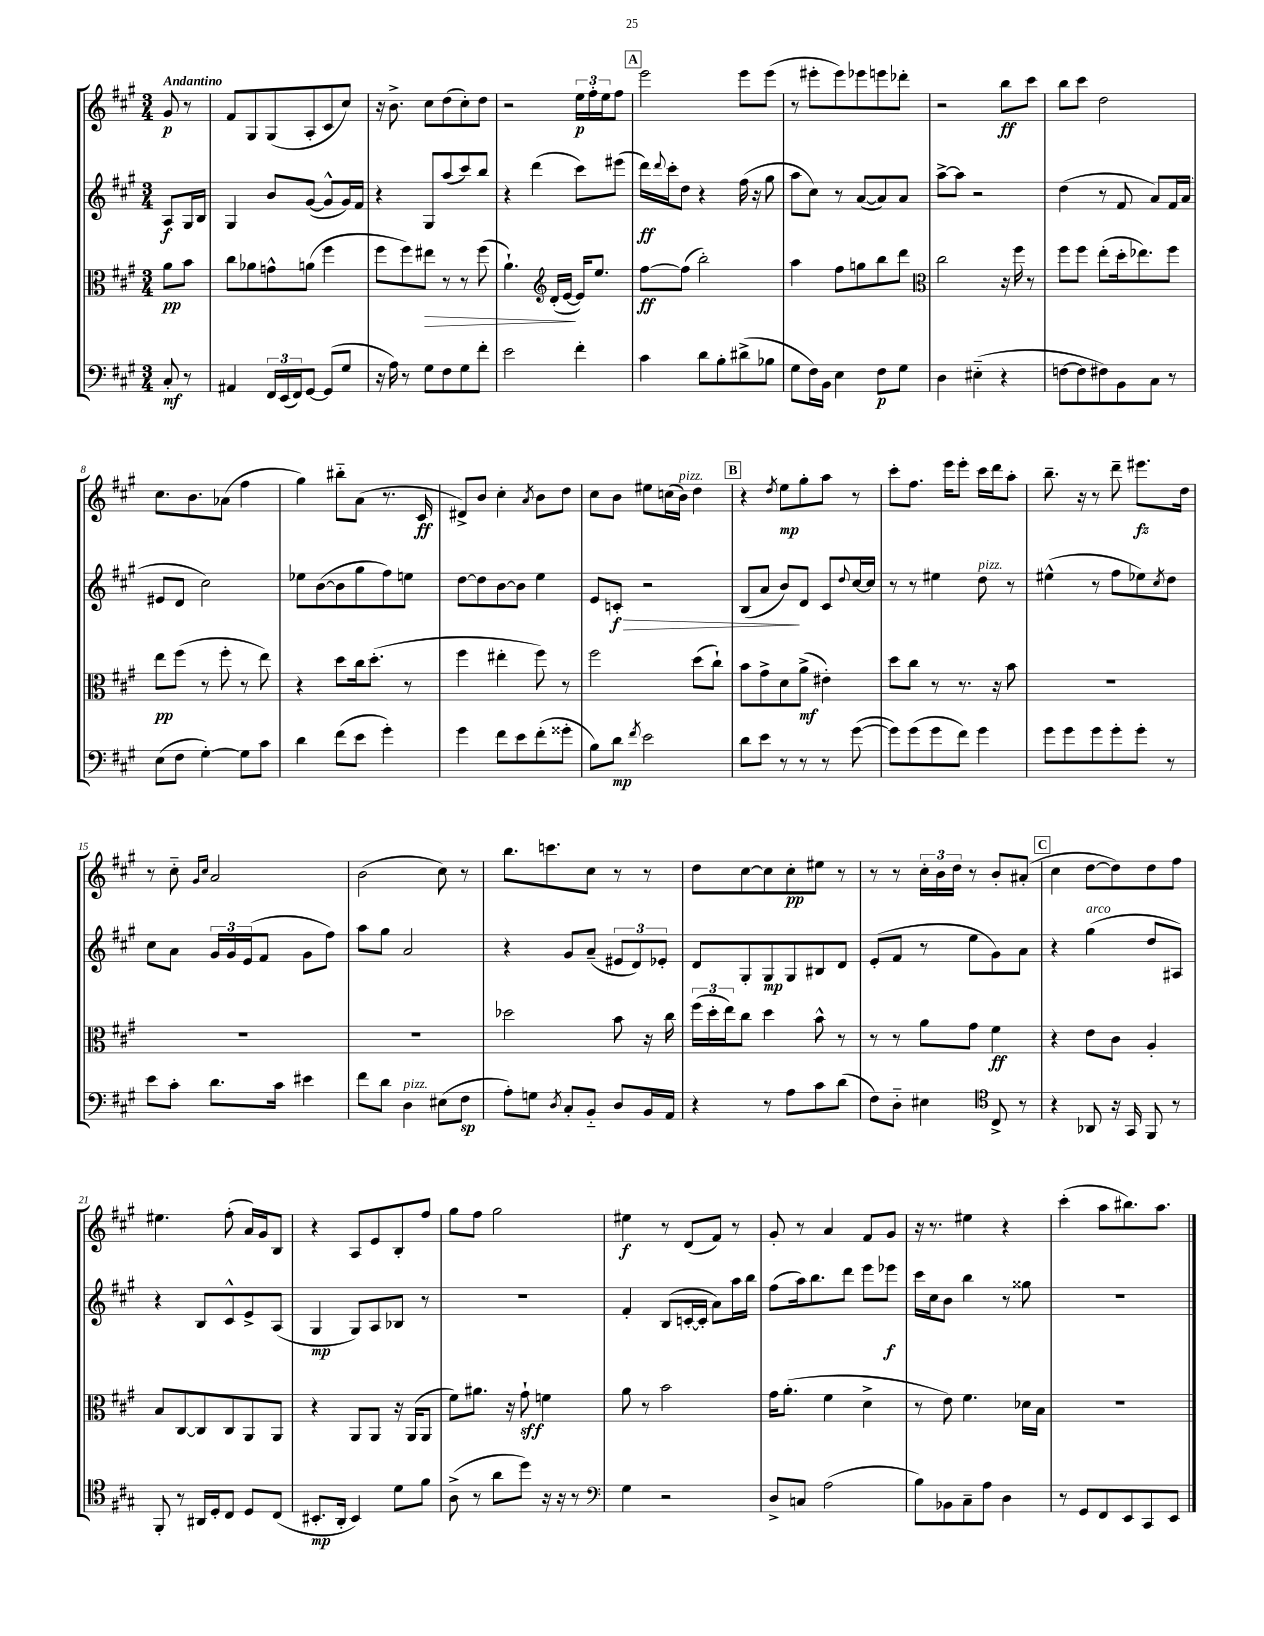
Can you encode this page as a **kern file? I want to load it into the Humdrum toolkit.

**kern	**kern	**kern	**kern
*staff4	*staff3	*staff2	*staff1
*clefF4	*clefC3	*clefG2	*clefG2
*k[f#c#g#]	*k[f#c#g#]	*k[f#c#g#]	*k[f#c#g#]
*M3/4	*M3/4	*M3/4	*M3/4
8C#'	8a	8A	8g#
8r	8b	16G#	8r
.	.	16B	.
=	=	=	=
4AA#	8cc#	4G#	8f#
.	8a-	.	8G#
24FF#	8g^^	8b	(8G#
(24EE	.	.	.
24FF#)	.	.	.
[8GG#	(8a	([8g#	8A'
(8GG#]	4ff#	8g#^^]	8c#
8G#	.	16g#)	8cc#)
.	.	16f#	.
=	=	=	=
16r	8ff#	4r	16r
16A)	.	.	8.b^
8r	8ff#)	.	.
8G#	8ee#	8G#	8cc#
8F#	8r	(8aa	(8dd
8G#	8r	8ccc#)	8cc#')
8f#'	(8ff#	8bb	8dd
=	=	=	=
2e	4.a`)	4r	2r
.	.	(4ddd	.
*	*clefG2	*	*
.	(16d'	.	.
.	[16e	.	.
4f#'	16e])	8ccc#)	24ee
.	.	.	24ff#'
.	8.ee	.	.
.	.	.	24ee
.	.	(8eee#	8ff#
=	=	=	=
4c#	[8ff#	16ddd)	2eee
.	.	8qqddd	.
.	.	16ccc#'	.
.	(8ff#]	8dd	.
8d	2bb')	4r	.
8B'	.	.	.
(8d#^	.	(16ff#	8eee
.	.	16r	.
8B-	.	8gg#	(8eee
=	=	=	=
8G#	4aa	8aa	8r
16F#)	.	8cc#)	8eee#'
16BB	.	.	.
4E	8ff#	8r	8eee#)
.	8gg	([8a	8eee-
8F#	8bb	8a])	8eee
8G#	8ddd	8a	8ddd-'
=	=	=	=
*	*clefC3	*	*
4D	2cc#	[8aa^	2r
.	.	8aa]	.
(4E#'~	.	2r	.
4r	16r	.	8bb
.	16ff#	.	.
.	8r	.	8ccc#
=	=	=	=
[8F	8ff#	(4dd	8bb
8F]	8ff#	.	8ccc#
8F#)	(8ee'	8r	2dd
8BB	16dd'	8f#	.
.	8.ee-)	.	.
8C#	.	8a)	.
8r	8ff#	16f#	.
.	.	(16a	.
=	=	=	=
(8E	8ee	8e#	8.cc#
8F#	(8ff#	8d	.
.	.	.	8.b
[4G#')	8r	2cc#)	.
.	8ff#'	.	(8a-
8G#]	8r	.	4ff#
8c#	8ee)	.	.
=	=	=	=
4d	4r	8ee-	4gg#)
.	.	([8b	.
(8f#	8dd	8b]	8bb#'~
8e	16cc#	8gg#	(8a
.	(8.dd'	.	.
4g#')	.	8ff#)	8.r
.	8r	8ee	.
.	.	.	16c#
=	=	=	=
4g#	4ff#	[8dd	8d#^)
.	.	8dd]	8b
8f#	4ee#'	[8b	4cc#'
8e	.	8b]	.
.	.	.	8qa
(8f#'	8ff#)	4ee	8b
8g##'	8r	.	8dd
=	=	=	=
8B)	2ff#	8e	8cc#
8d	.	8c'	8b
8qf#	.	.	.
2e	.	2r	8ee#
.	.	.	(16cc
.	.	.	16b)
.	(8dd	.	4dd
.	8cc#`)	.	.
=	=	=	=
8d	8b	(8B	4r
8e	8g#^	8a	.
.	.	.	8qdd
8r	8d	8b)	8ee
8r	(8a^	8d	8gg#'
8r	4e#')	8c#	8aa
.	.	8qqdd	.
([8g#	.	[16cc#	8r
.	.	16cc#]	.
=	=	=	=
8g#])	8dd	8r	8ccc#'
(8g#	8cc#	8r	8.ff#
8g#	8r	4ee#	.
.	.	.	16eee
8f#)	8.r	.	8eee'
4g#	.	8dd	16ccc#
.	16r	.	16ddd
.	8b	8r	8aa'
=	=	=	=
8g#	2.r	(4ee#^^	8.bb~
8g#	.	.	.
.	.	.	16r
8g#	.	8r	8r
8g#'	.	8ff#	8ddd~
8g#'	.	8ee-)	8.eee#
.	.	8qcc#	.
8r	.	8dd	.
.	.	.	16dd
=	=	=	=
8e	2.r	8cc#	8r
8c#'	.	8a	8cc#'~
.	.	.	16qqg#
.	.	.	16qqcc#
8.d	.	24g#	2a
.	.	24g#	.
.	.	(24e	.
.	.	8f#	.
16c#	.	.	.
4e#	.	8g#	.
.	.	8ff#)	.
=	=	=	=
8f#	2.r	8aa	(2b
8d	.	8gg#	.
4D	.	2a	.
(8E#	.	.	8cc#)
8F#	.	.	8r
=	=	=	=
8A')	2dd-	4r	8.bb
8G	.	.	.
.	.	.	8.ccc
8qD	.	.	.
8C#'	.	8g#	.
8BB'~	.	(8a~	8cc#
8D	8b	12e#	8r
.	.	12d)	.
16BB	16r	.	8r
.	.	12e-'	.
16AA	16cc#	.	.
=	=	=	=
4r	(24ff#	8d	8dd
.	24dd'	.	.
.	24ee)	.	.
.	8cc#	8G#'	[8cc#
8r	4dd	8G#	8cc#]
8A	.	8G#	8cc#'
8c#	8b^^	8B#	8ee#
(8d	8r	8d	8r
=	=	=	=
8F#)	8r	(8e'	8r
8D'~	8r	8f#	8r
4E#	8a	8r	24cc#'
.	.	.	24b
.	.	.	24dd
.	8g#	8ee	8r
*clefC4	*	*	*
8C#^	4f#	8g#)	8b'
8r	.	8a	(8a#'
=	=	=	=
4r	4r	4r	4cc#
8AA-	8e	(4gg#	[8dd
16r	8c#	.	8dd])
16GG#	.	.	.
8FF#	4A'	8dd	8dd
8r	.	8A#)	8ff#
=	=	=	=
8FF#'	8B	4r	4.ee#
8r	[8C#	.	.
16AA#	8C#]	8B	.
16D'	.	.	.
8C#	8C#	8c#^^	(8ff#'
8D	8AA	8e^	16a)
.	.	.	16g#
(8C#	8AA	(8A	8B
=	=	=	=
8.BB#'	4r	4G#	4r
16AA'	.	.	.
4BB#)	8AA	8G#)	8A
.	8AA	8A	8e
8d	16r	8B-	8B'
.	(16AA	.	.
8f#	8AA	8r	8ff#
=	=	=	=
(8A^	8f#)	2.r	8gg#
8r	8.a#	.	8ff#
8a	.	.	2gg#
.	16r	.	.
8dd)	8g#`	.	.
16r	4f	.	.
16r	.	.	.
8r	.	.	.
=	=	=	=
*clefF4	*	*	*
4G#	8a	4f#'	4ee#
.	8r	.	.
2r	2b	(8B	8r
.	.	[16c'	(8d
.	.	16c']	.
.	.	8a)	8f#)
.	.	16aa	8r
.	.	16bb	.
=	=	=	=
8D^	16g#	(8ff#	8g#'
.	(8.a'	.	.
8C	.	16aa)	8r
.	.	8.bb	.
(2A	4f#	.	4a
.	.	8ddd	.
.	4d^	8eee	8f#
.	.	8eee-	8g#
=	=	=	=
8B)	8r	16ccc#	16r
.	.	16cc#	8.r
8BB-	8e)	8b	.
8C#~	4.f#	4bb	4ee#
8A	.	.	.
4D	.	8r	4r
.	16d-	8gg##	.
.	16B	.	.
=	=	=	=
8r	2.r	2.r	(4ccc#'
8GG#	.	.	.
8FF#	.	.	8aa
8EE	.	.	8.bb#)
8CC#	.	.	.
.	.	.	8.aa
8EE	.	.	.
==	==	==	==
*-	*-	*-	*-
